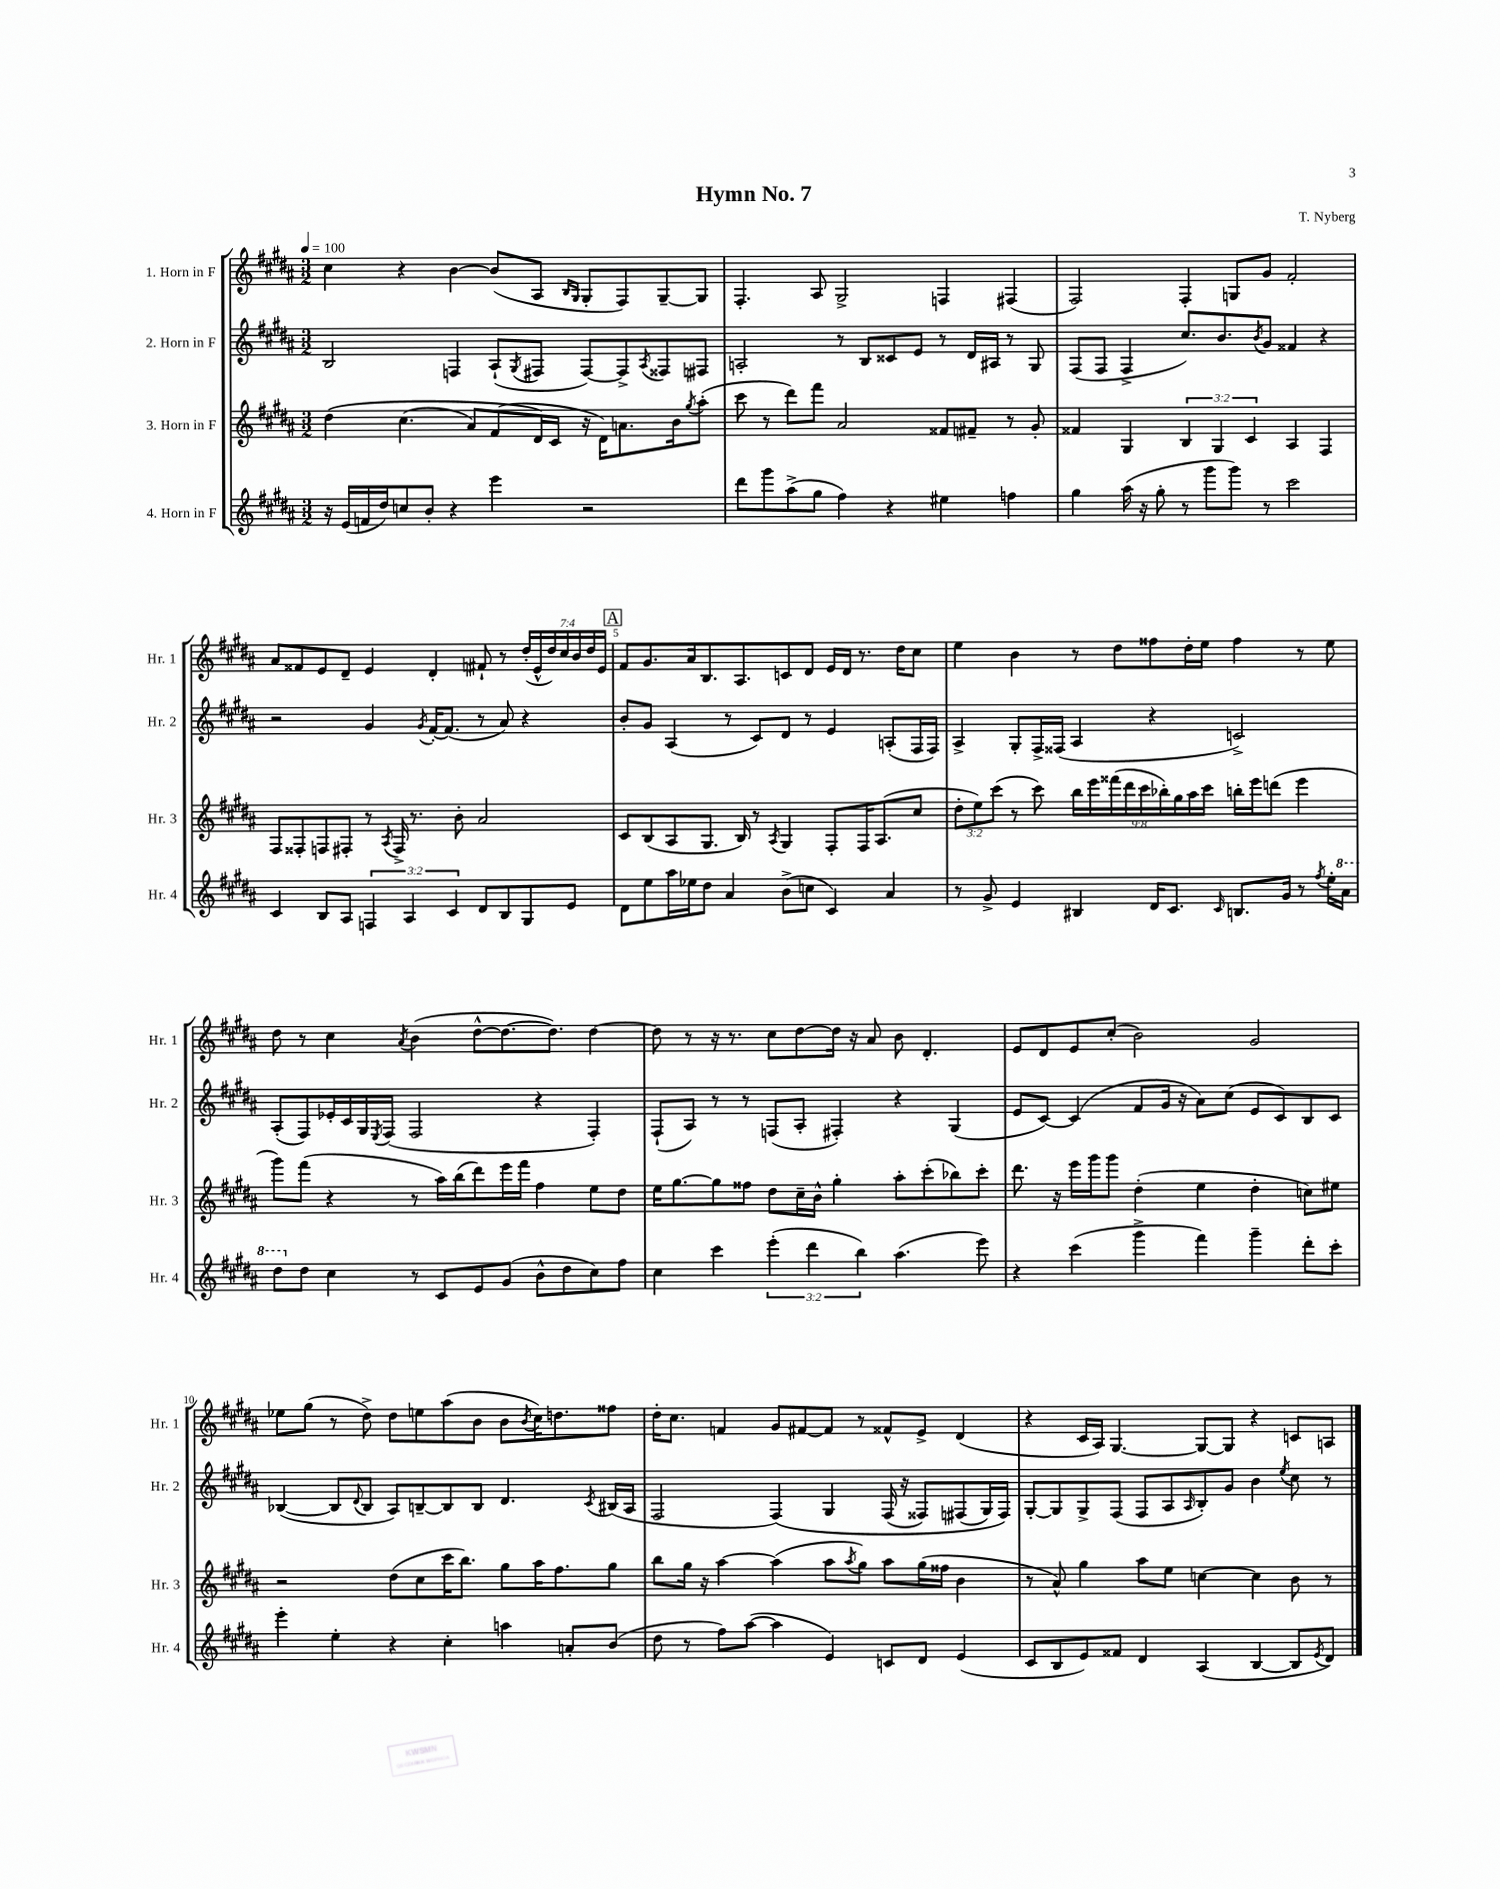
\header { title = "Hymn No. 7" composer = "T. Nyberg" }
<<
\new StaffGroup <<
\new Staff = "s0" \with { instrumentName = "1. Horn in F" shortInstrumentName = "Hr. 1" } {
    \clef treble \key b \major \numericTimeSignature \time 3/2 \override Staff.TupletNumber.text = #tuplet-number::calc-fraction-text \tempo 4 = 100
    cis''4 r4 b'4~ b'8( ais8 \grace { b16 gis16 } gis8-. fis8) gis8~-- gis8 |
    fis4.-. ais8 gis2-> f4 fis4( |
    fis2) fis4-. g8 gis'8 fis'2-. |
    ais'8 fisis'8 e'8 dis'8-- e'4 dis'4-. fis'8-! r8 \tuplet 7/4 { dis''16-.( e'16-^ dis''16) cis''16 b'16 dis''16 e'16 } |
    \mark \markup { \box "A" } fis'8 gis'8. ais'16 b8. ais8. c'8 dis'8 e'16 dis'16 r8. dis''16 cis''8 |
    e''4 b'4 r8 dis''8 fisis''8 dis''16-. e''16 fisis''4 r8 e''8 |
    dis''8 r8 cis''4 \acciaccatura { ais'8 } b'4( dis''8~-^ dis''8.~ dis''8.) dis''4~ |
    dis''8 r8 r16 r8. cis''8 dis''8~ dis''16 r16 ais'8 b'8 dis'4.-. |
    e'8 dis'8 e'8 cis''8-.( b'2) gis'2 |
    ees''8 gis''8( r8 dis''8->) dis''8 e''8 ais''8( b'8 b'8 \acciaccatura { b'8 } cis''16) d''8. fisis''8 |
    dis''16-. cis''8. f'4 gis'8 fis'8~ fis'8 r8 fisis'8-^ e'8-> dis'4( |
    r4 cis'16 ais16) gis4.~ gis8~ gis8 r4 c'8 a8 \bar "|." |
}
\new Staff = "s1" \with { instrumentName = "2. Horn in F" shortInstrumentName = "Hr. 2" } {
    \clef treble \key b \major \numericTimeSignature \time 3/2
    b2 f4 ais8-!( \acciaccatura { gis8 } fis8 fis8~) fis8-> \acciaccatura { ais8 } fisis8 fis8 |
    a2-. r8 b8 cisis'8 e'8 r8 dis'16 ais16 r8 gis8 |
    fis8( fis8 fis4-> cis''8.) b'8. \acciaccatura { b'8 } gis'8 fisis'4 r4 |
    r2 gis'4 \acciaccatura { gis'8 } fis'16~-. fis'8.( r8 ais'8) r4 |
    \mark \markup { \box "A" } b'8-. gis'8 ais4( r8 cis'8) dis'8 r8 e'4 a8-.( fis16 fis16) |
    ais4-> gis8-. fis16-> fisis16( ais4 r4 c'2->) |
    ais8-.( fis8) ees'16-. cis'16 gis16 \acciaccatura { e8 } fis16( fis2 r4 fis4-.) |
    fis8-!( ais8) r8 r8 f8( ais8-. fis4-.) r4 gis4( |
    e'8 cis'8~) cis'4( fis'8 gis'16 r16 ais'8) cis''8( e'8 cis'8) b8 cis'8 |
    bes4~( bes8 \appoggiatura { dis'8 } bes8 ais8) b8~-- b8 b8 dis'4. \acciaccatura { cis'8 } bis16( ais16 |
    fis2 fis4)\( gis4 fis16( r16 fisis8) fis8( gis16) fis16\) |
    gis8~-. gis8 gis8-> fis8( fis8 ais8 \grace { ais16 } b8-.) gis'8 b'4 \acciaccatura { e''8 } cis''8 r8 \bar "|." |
}
\new Staff = "s2" \with { instrumentName = "3. Horn in F" shortInstrumentName = "Hr. 3" } {
    \clef treble \key b \major \numericTimeSignature \time 3/2 \override Staff.TupletNumber.text = #tuplet-number::calc-fraction-text
    dis''4\( cis''4.( ais'8) fis'8( dis'16\) cis'16 r16 dis'16) a'8. b'16 \acciaccatura { gis''8 } ais''8-.( |
    cis'''8 r8 dis'''8) fis'''8 ais'2 fisis'8 fis'8-- r8 gis'8-. |
    fisis'4 gis4 \tuplet 3/2 { b4 gis4 cis'4 } ais4 fis4 |
    fis8 fisis8-. f8 fis8-. r8 \acciaccatura { ais8 } fis16-> r8. b'8-. ais'2 |
    \mark \markup { \box "A" } cis'8 b8( ais8 gis8. b16) r8 \acciaccatura { ais8 } gis4 fis8-. fis16 ais8.( cis''8 |
    \tuplet 3/2 { dis''8-. e''8) cis'''8( } r8 cis'''8) \tuplet 9/8 { b''16 e'''16 fisis'''16( dis'''16 cis'''16 bes''16-.) gis''16 ais''16 cis'''16 } b''16-. e'''16 d'''8( e'''4 |
    gis'''8) fis'''8( r4 r8 ais''16) b''16( dis'''8) e'''16 fis'''16 fis''4 e''8 dis''8 |
    e''16 gis''8.~ gis''8 fisis''8 dis''8 cis''16-- b'16-^ gis''4-. ais''8-. cis'''8-.( bes''8) cis'''8-. |
    dis'''8. r16 e'''16 gis'''16 gis'''8 dis''4-.( e''4 dis''4-. c''8) eis''8 |
    r2 dis''8( cis''8 cis'''16 b''8.) gis''8 ais''16 fis''8. gis''8 |
    b''8 gis''16 r16 ais''4~ ais''4( ais''8 \acciaccatura { ais''8 } gis''8) ais''8 gis''16( fisis''16 b'4 |
    r8 ais'8-^) gis''4 ais''8 e''8 c''4~ c''4 b'8 r8 \bar "|." |
}
\new Staff = "s3" \with { instrumentName = "4. Horn in F" shortInstrumentName = "Hr. 4" } {
    \clef treble \key b \major \numericTimeSignature \time 3/2 \override Staff.TupletNumber.text = #tuplet-number::calc-fraction-text
    r16 e'16( f'16 dis''16) c''8 b'8-. r4 e'''4 r2 |
    dis'''8 gis'''8 ais''8->( gis''8 fis''4) r4 eis''4 f''4 |
    gis''4 ais''16( r16 gis''8-. r8 gis'''8 gis'''8) r8 cis'''2 |
    cis'4 b8 ais8 \tuplet 3/2 { f4 ais4 cis'4 } dis'8 b8 gis8 e'8 |
    \mark \markup { \box "A" } dis'8 e''8 ais''16 ees''16 dis''8 ais'4 b'8->( c''8 cis'4) ais'4 |
    r8 gis'8-> e'4 bis4 dis'16 cis'8. \grace { cis'16 } b8. gis'16 r8 \acciaccatura { fis''8 } e''16-. \ottava #1 ais''16 |
    dis'''8 \ottava #0 dis''8 cis''4 r8 cis'8 e'8 gis'8( b'8-^ dis''8 cis''8) fis''8 |
    cis''4 cis'''4 \tuplet 3/2 { e'''4-.( dis'''4 b''4) } ais''4.( e'''8) |
    r4 cis'''4( gis'''4-> fis'''4) gis'''4-- dis'''8-. cis'''8-. |
    e'''4-. e''4-. r4 cis''4-. a''4 a'8-. b'8( |
    dis''8 r8 fis''8) ais''8~( ais''4 e'4) c'8 dis'8 e'4( |
    cis'8 b8 e'8) fisis'8 dis'4 ais4( b4~ b8 \acciaccatura { e'8 } dis'8) \bar "|." |
}
>>
>>
\layout { \context { \Score \override BarNumber.break-visibility = ##(#f #t #t) barNumberVisibility = #(every-nth-bar-number-visible 5) } }
